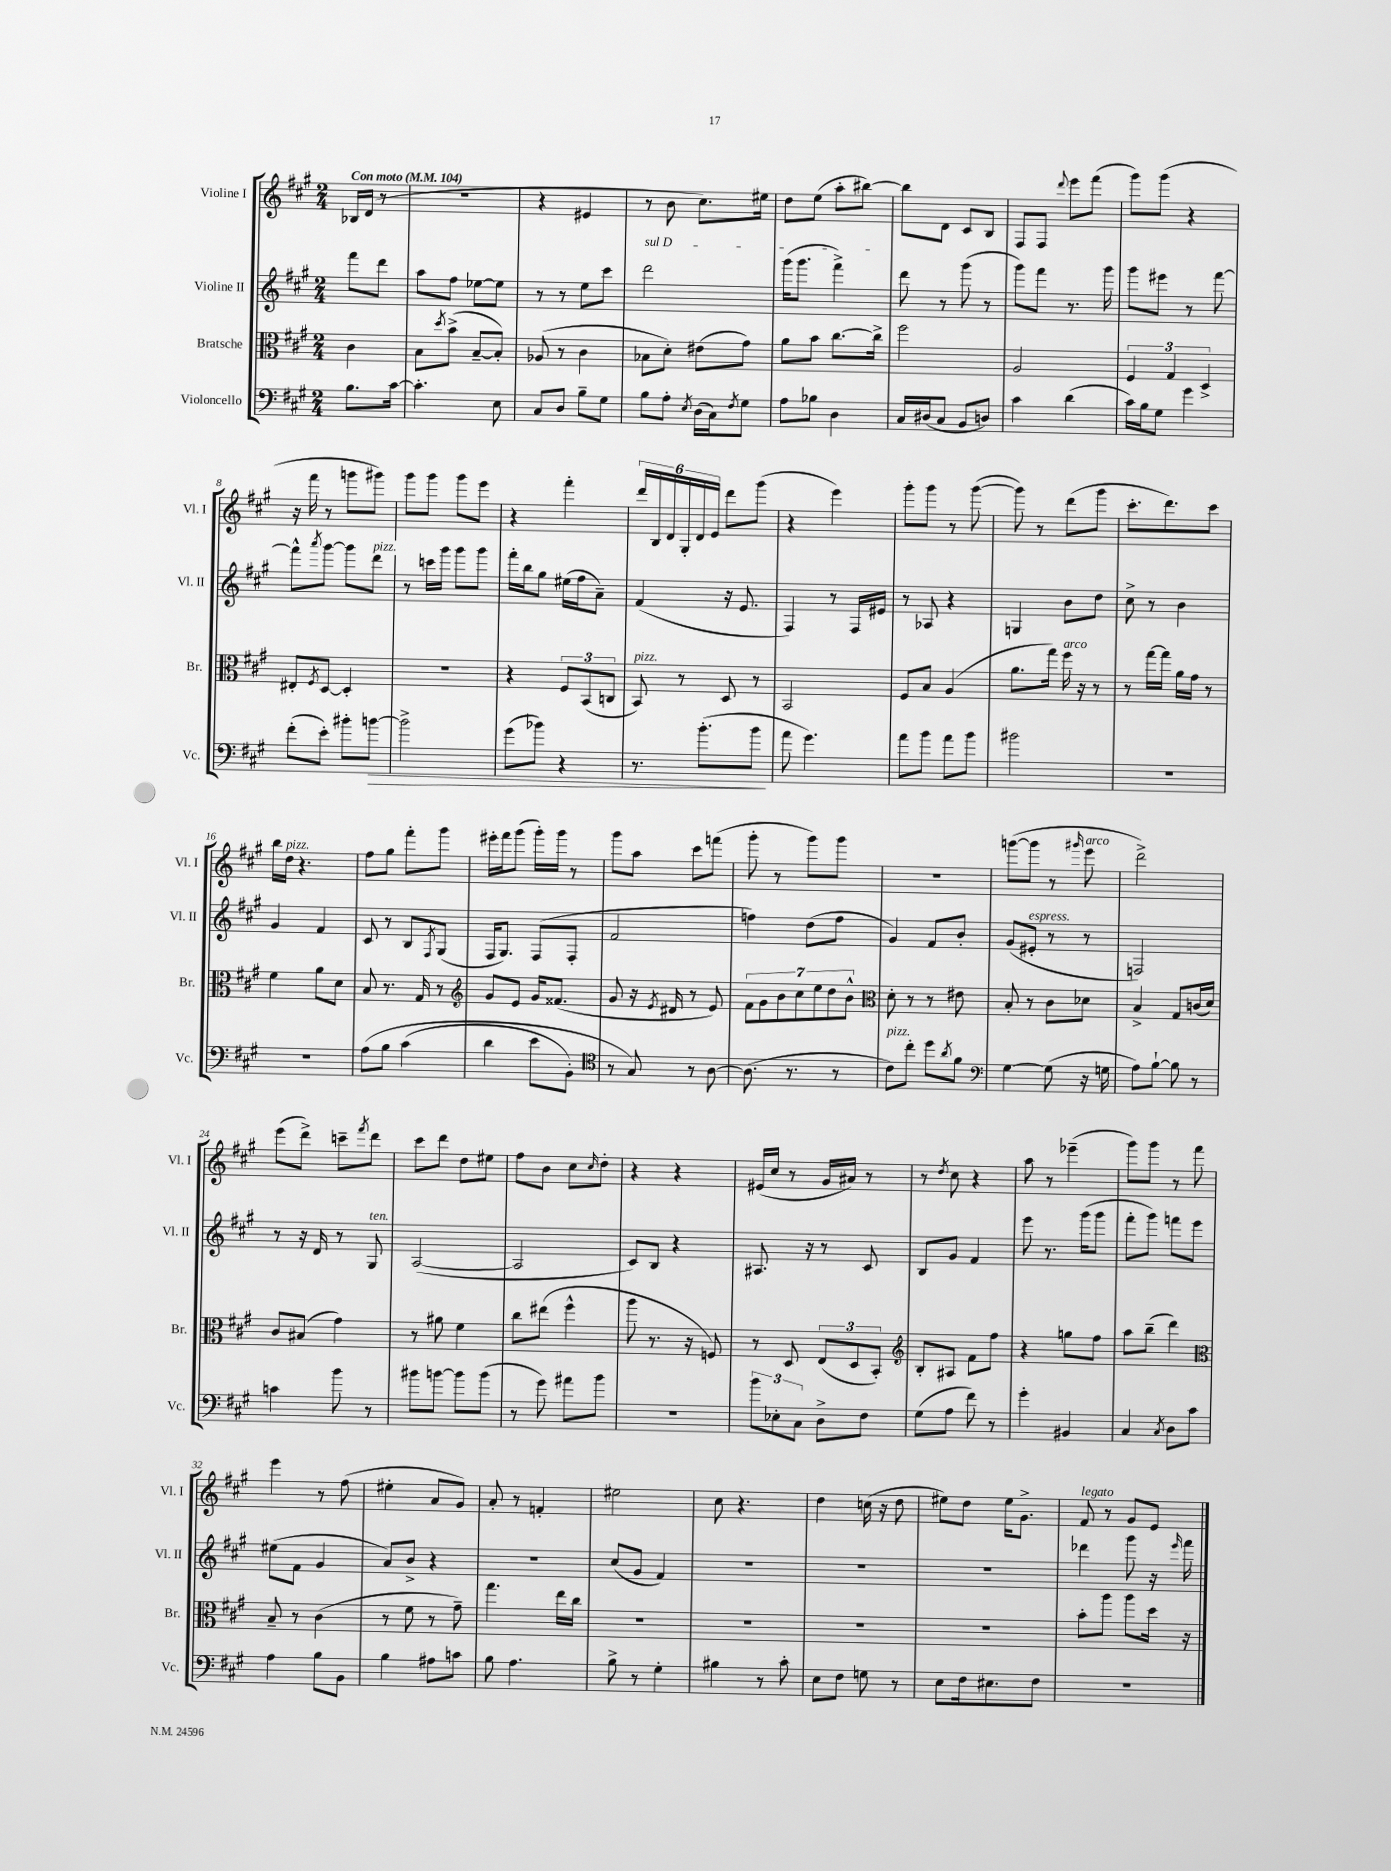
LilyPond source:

<<
\new StaffGroup <<
\new Staff = "s0" \with { instrumentName = "Violine I" shortInstrumentName = "Vl. I" } {
    \clef treble \key a \major \numericTimeSignature \time 2/4 \partial 4 \tempo "Con moto" 4 = 104
    bes16 d'16( r8 |
    R2 |
    r4 eis'4 |
    r8 b'8 cis''8.) eis''16 |
    d''8 e''8( a''8-. bis''8~) |
    bis''8 d'8 cis'8 b8 |
    fis8 fis8 \appoggiatura { d'''8 } e'''8 fis'''8( |
    gis'''8) gis'''8( r4 |
    r16 fis'''16 r8 g'''8 gis'''8) |
    gis'''8 gis'''8 gis'''8 e'''8 |
    r4 fis'''4-. |
    \tuplet 6/4 { d'''16 b16 d'16 gis16-. d'16 e'16 } d'''8 gis'''8( |
    r4 e'''4) |
    gis'''8-. gis'''8 r8 gis'''8~( |
    gis'''8) r8 d'''8( gis'''8 |
    cis'''8.-. d'''8.) cis'''8 |
    b''16 d''16^\markup { \italic "pizz." } r4. |
    fis''8 gis''8 fis'''8-. gis'''8 |
    eis'''16-. fis'''16 gis'''8( gis'''16-.) gis'''16 r8 |
    gis'''8 a''8 cis'''8 f'''8( |
    gis'''8-. r8 gis'''8) gis'''8 |
    R2 |
    g'''8~( g'''8 r8 \grace { gis'''16 } e'''8^\markup { \italic "arco" } |
    d'''2->) |
    e'''8( d'''8->) c'''8-- \acciaccatura { fis'''8 } d'''8 |
    cis'''8 d'''8 d''8 eis''8 |
    fis''8 b'8 cis''8 \grace { cis''16 } d''8-. |
    r4 r4 |
    eis'16( cis''16 r8 gis'16 ais'16) r8 |
    r8 \acciaccatura { d''8 } cis''8 r4 |
    a''8 r8 ees'''4--( |
    gis'''8) gis'''8 r8 fis'''8 |
    e'''4 r8 fis''8( |
    eis''4-. a'8 gis'8) |
    a'8-. r8 f'4-. |
    eis''2 |
    cis''8 r4. |
    d''4 c''16( r16 d''8 |
    eis''8) d''8 eis''16 gis'8.-> |
    fis'8^\markup { \italic "legato" } r8 gis'8 e'8 \bar "|." |
}
\new Staff = "s1" \with { instrumentName = "Violine II" shortInstrumentName = "Vl. II" } {
    \clef treble \key a \major \numericTimeSignature \time 2/4 \partial 4
    fis'''8 d'''8 |
    a''8 fis''8 ees''8~ ees''8 |
    r8 r8 e''8 cis'''8 |
    \once \override TextSpanner.bound-details.left.text = \markup { \italic "sul D" } d'''2\startTextSpan |
    gis'''16( gis'''8. fis'''4->\stopTextSpan) |
    d'''8 r8 gis'''8( r8 |
    gis'''8) fis'''8 r8. gis'''16 |
    gis'''8 eis'''8 r8 fis'''8~ |
    fis'''8-^ \acciaccatura { a'''8 } gis'''8~ gis'''8 d'''8^\markup { \italic "pizz." } |
    r8 c'''16 gis'''16 gis'''8 gis'''8 |
    fis'''16-. b''16 gis''8 eis''16( fis''16 a'8--) |
    fis'4( r16 e'8. |
    fis4) r8 fis16 eis'16 |
    r8 aes8 r4 |
    g4 b'8 d''8 |
    cis''8-> r8 b'4 |
    gis'4 fis'4 |
    cis'8 r8 b8 \acciaccatura { fis8 } gis8( |
    fis16 gis8.) fis8( fis8-. |
    fis'2 |
    f''4) d''8( f''8 |
    gis'4) fis'8 b'8-. |
    gis'8( eis'8-.^\markup { \italic "espress." } r8 r8 |
    f2) |
    r8 r16 d'16 r8 gis8^\markup { \italic "ten." } |
    a2~( |
    a2 |
    cis'8) b8 r4 |
    ais8. r16 r8 cis'8 |
    b8 gis'8 fis'4 |
    e'''8 r8. gis'''16( gis'''8 |
    fis'''8-. gis'''8) f'''8 e'''8 |
    eis''8( fis'8 gis'4 |
    a'8) b'8-> r4 |
    R2 |
    cis''8( gis'8 fis'4) |
    R2 |
    R2 |
    R2 |
    des'''4 gis'''8 r16 \grace { e'''16 } fis'''16 \bar "|." |
}
\new Staff = "s2" \with { instrumentName = "Bratsche" shortInstrumentName = "Br." } {
    \clef alto \key a \major \numericTimeSignature \time 2/4 \partial 4
    cis'4 |
    b8 \acciaccatura { d''8 } b'8->( b8~-- b8-.) |
    aes8( r8 cis'4 |
    bes8 d'8-.) eis'8( gis'8) |
    a'8 b'8 cis''8.~ cis''16-> |
    fis''2 |
    a2 |
    \tuplet 3/2 { fis4 gis4 d4-> } |
    eis8-. \acciaccatura { fis8 } d8~ d4-. |
    r2 |
    r4 \tuplet 3/2 { fis8 b,8( c8 } |
    b,8^\markup { \italic "pizz." }) r8 d8 r8 |
    b,2 |
    fis8 b8 a4( |
    a'8. gis''16) fis''16^\markup { \italic "arco" } r16 r8 |
    r8 gis''16~ gis''16 a'16 gis'16 r8 |
    fis'4 a'8 d'8 |
    b8 r8. gis16 r8 |
    \clef treble gis'8 e'8 gis'16 fisis'8.( |
    gis'8 r16 \acciaccatura { e'8 } dis'16 r8 e'8) |
    \tuplet 7/4 { fis'8 gis'8 b'8 cis''8 e''8 d''8 b'8-^ } |
    \clef alto d'8-. r8 r8 eis'8 |
    b8-. r8 cis'8 des'8 |
    b4-> gis8 c'16( d'16) |
    cis'8 bis8( gis'4) |
    r8 ais'8 fis'4 |
    cis''8 eis''8( fis''4-^ |
    a''8 r8. r16 f8) |
    r8 d8 \tuplet 3/2 { e8( d8 b,8-.) } |
    \clef treble b8-. ais8 fis'8 fis''8 |
    r4 g''8 fis''8 |
    a''8 b''8--( d'''4) |
    \clef alto b8-- r8 cis'4( |
    r8 fis'8 r8 gis'8--) |
    gis''4. e''16 cis''16 |
    R2 |
    R2 |
    R2 |
    R2 |
    b'8-. a''8 a''8 d''16 r16 \bar "|." |
}
\new Staff = "s3" \with { instrumentName = "Violoncello" shortInstrumentName = "Vc." } {
    \clef bass \key a \major \numericTimeSignature \time 2/4 \partial 4
    b8. cis'16~ |
    cis'4.-. e8 |
    cis8 d8 b8-- gis8 |
    b8 a8-. \acciaccatura { e8 } d16( cis16) \acciaccatura { fis8 } gis8 |
    a8 bes8 d4 |
    cis16 dis16( cis8 b,8 d8) |
    cis'4 d'4( |
    cis'16) b16 gis8 gis'4 |
    fis'8-.( e'8-.) bis'8-. b'8~\> |
    b'2-> |
    gis'8( bes'8) r4 |
    r8. b'8.-.( b'8\! |
    a'8 gis'4.) |
    a'8 b'8 a'8 b'8 |
    bis'2 |
    R2 |
    R2 |
    a8\( b8 cis'4( |
    d'4 e'8 b,8-.) |
    \clef tenor r8 gis8\) r8 a8~ |
    a8.( r8. r8 |
    cis'8^\markup { \italic "pizz." }) cis''8-. d''8 \acciaccatura { a'8 } fis'8 |
    \clef bass gis4~ gis8( r16 g16 |
    a8) b8~-! b8 r8 |
    c'4 b'8 r8 |
    bis'8 b'8~ b'8 b'8( |
    r8 gis'8) ais'8 b'8 |
    R2 |
    \tuplet 3/2 { b'8 ees8-. cis8 } d8-> fis8 |
    gis8( a8 fis'8) r8 |
    gis'4-. bis,4 |
    cis4 \acciaccatura { cis8 } d8 cis'8 |
    a4 b8 b,8 |
    b4 ais8 c'8 |
    b8 a4. |
    b8-> r8 gis4-. |
    bis4 r8 cis'8-. |
    e8 fis8 g8 r8 |
    e8 fis16 eis8. fis8 |
    r2 \bar "|." |
}
>>
>>
